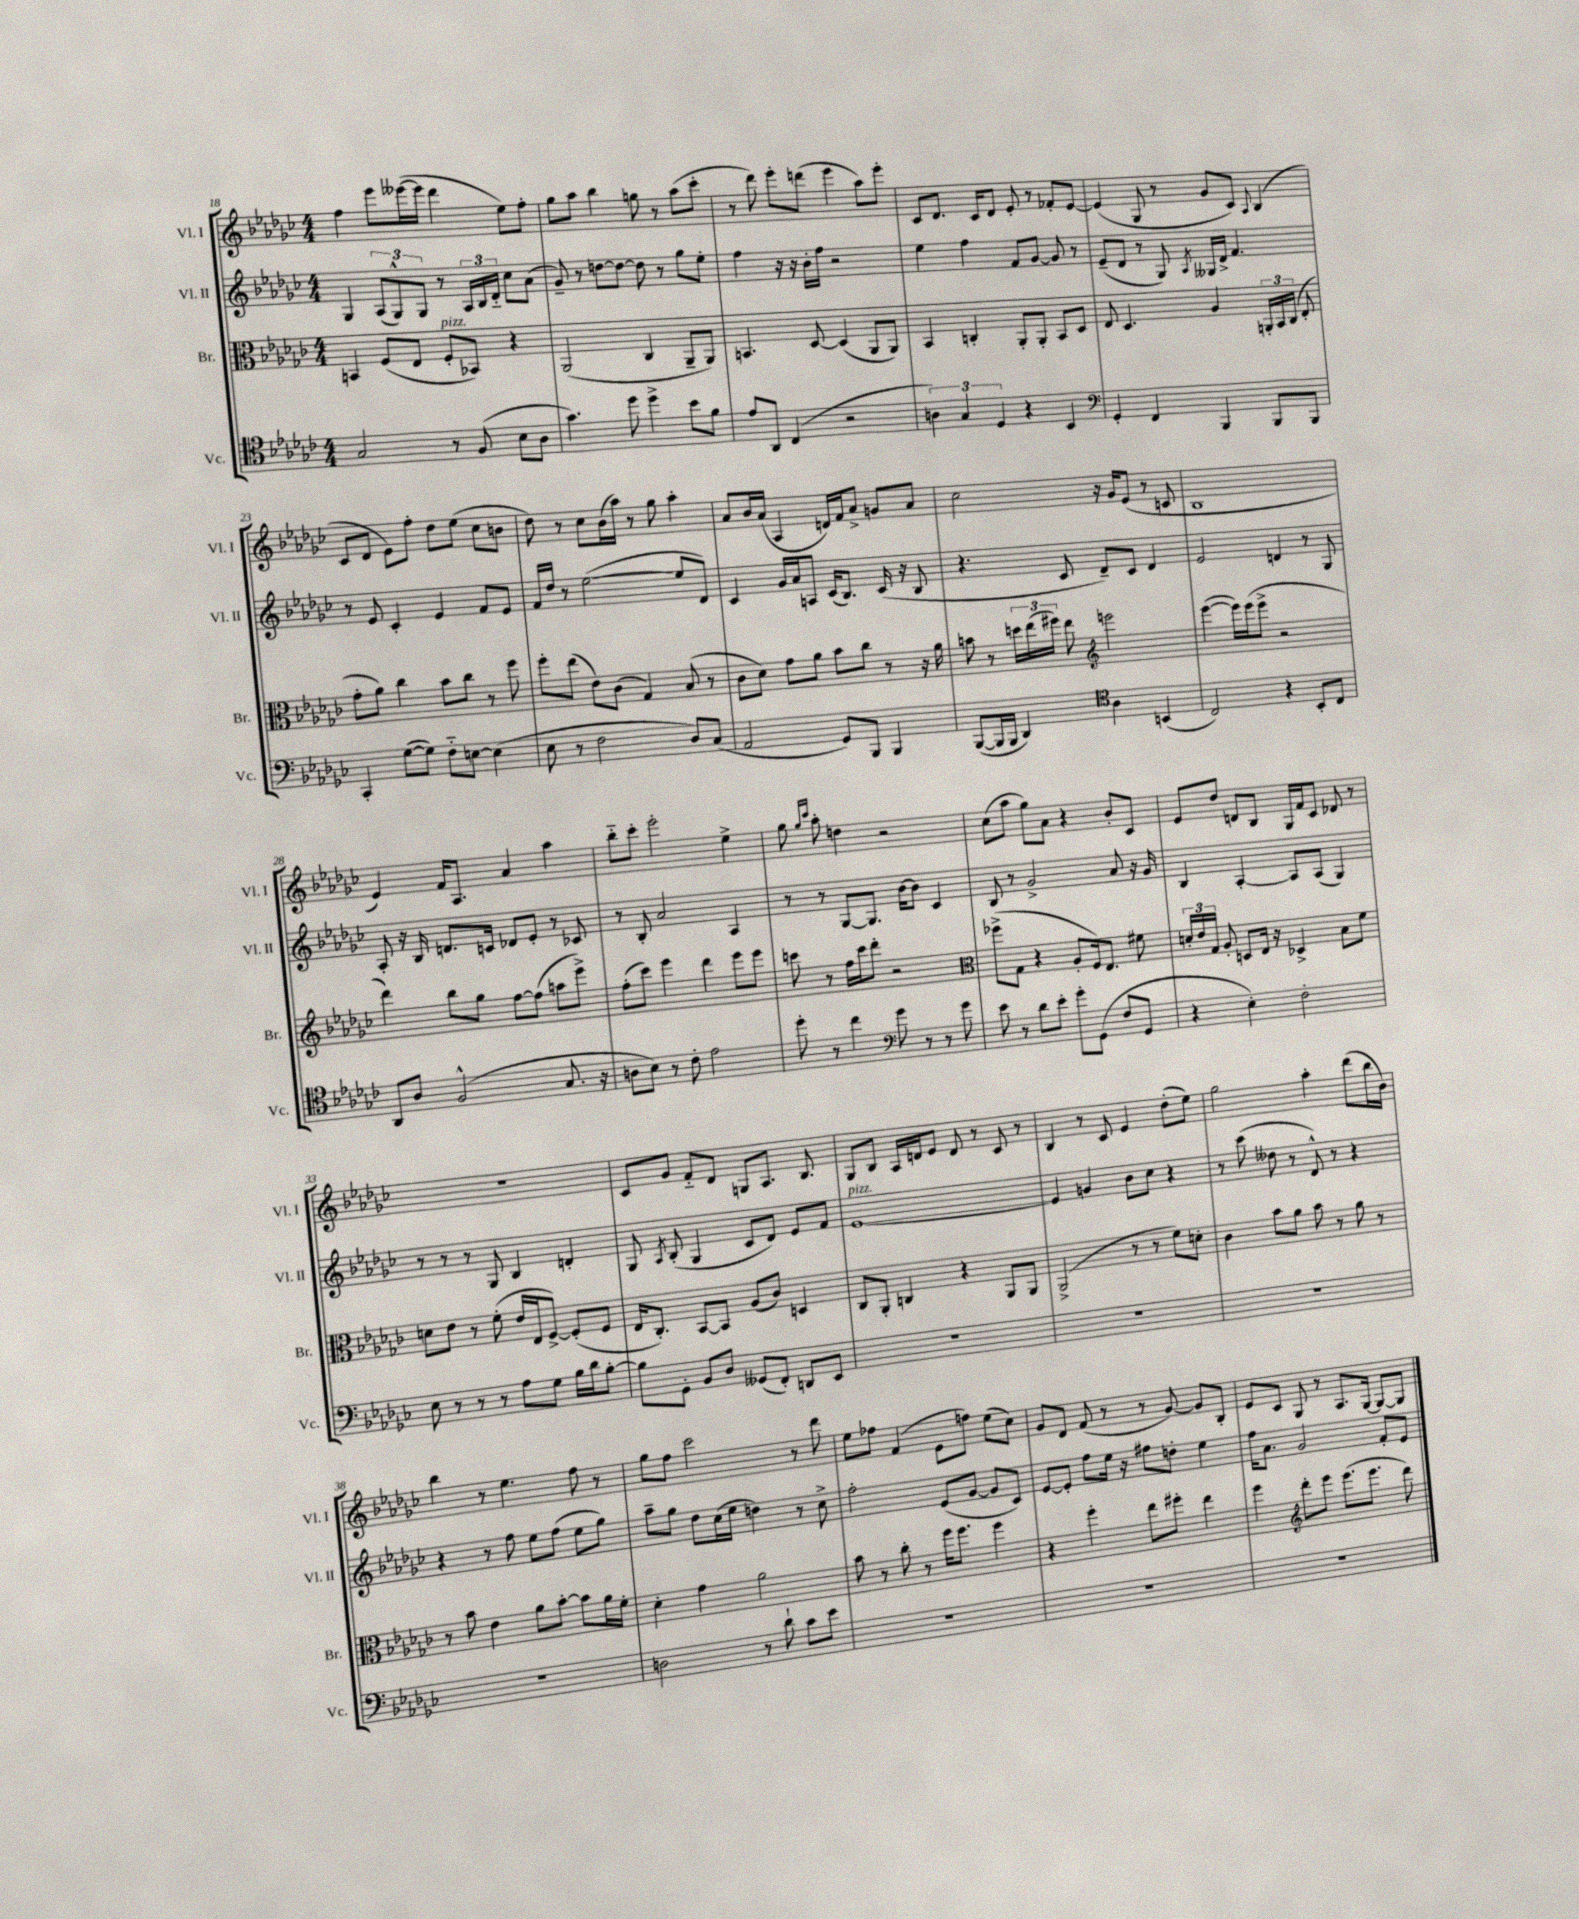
<<
\new StaffGroup <<
\new Staff = "s0" \with { instrumentName = "Vl. I" shortInstrumentName = "Vl. I" } {
    \clef treble \key ges \major \numericTimeSignature \time 4/4
    \autoBeamOff f''4 ees'''8[ eeses'''16~( eeses'''16] des'''4 ees''8[) f''8]-. |
    ges''8[ aes''8] bes''4 g''8 r8 aes''8[( ces'''8]-. |
    r8 des'''8) ees'''8[-. d'''8]( ees'''4 aes''8[) ees'''8]-. |
    ces'8[ des'8.] ces'16[ des'8] ees'8-. r8 fes'8[-. ees'8]~ |
    ees'4( ges8 r8 ges'8[ ces'8]) \appoggiatura { aes8 } bes4( |
    ces'8[ des'8] ees'8[) f''8]-. des''8[ ees''8]( ces''8[ b'8] |
    des''8) r8 ces''8[ bes'16( aes''16]) r8 ges''8 aes''4-. |
    aes'8[ bes'16 aes'16]( aes4 d'16[) f'16 aes'8]-> g'8[ aes'8] |
    ces''2 r16 ges'16[ ees'8]( r8 c'8 |
    bes1 |
    ees'4) f'16[ aes8.] aes'4 aes''4 |
    bes''8[-_ ces'''8]-. ees'''2-. ees''4-> |
    ges''8 \grace { ges''16[ ces'''16] } aes''8-. d''4 r2 |
    ces''8[( aes''8] ges''8[) aes'8] r4 bes'8[-. ces'8] |
    ees'8[ des''8] d'8[ bes8] ges16[ f'16 ces'8] des'8 r8 |
    R1 |
    ces'8[ ges'8] f'8[-_ des'8] g8[ aes8.] bes8. |
    ges8[ bes8] aes16[ d'16 ees'8] d'8 r8 ces'8 r8 |
    bes4 r8 ces'8 ees'4 des''8[-.( ees''8]) |
    ges''2 aes''4-. des'''8[( bes''16 bes'16]) |
    bes''4 r8 ees''4. f''8 r8 |
    ges''8[ f''8] ces'''2 r8 des'''8 |
    ees''8[ fes''8] f'4( ees'8[ f''8]) ees''8[( ces''8]) |
    ges'8[ des'8] f'8( r8 r8 ges'8~) ges'8[ bes8]-. |
    ees'8[ ces'8] ges8 r8 aes8.[ ges16]~ ges8[~ ges8] \bar "|." |
}
\new Staff = "s1" \with { instrumentName = "Vl. II" shortInstrumentName = "Vl. II" } {
    \clef treble \key ges \major \numericTimeSignature \time 4/4
    \autoBeamOff ges4 \tuplet 3/2 { aes8[( ges8-^) ges8] } r8 \tuplet 3/2 { aes16[ bes16 des'16]-_ } ces''8[ aes'8]( |
    ges'8--) r8 d''8[~ d''8]~ d''8 r8 ges''8[ ees''8]-. |
    f''4 r16 r16 bes'16[-. f''16] r2 |
    ees''4 f''4 f'8[ ges'8]~ ges'8 r8 |
    ees'8[--( des'8] r8 ges8) \acciaccatura { aes8 } geses16[ des'16]-> f'4. |
    r8 ees'8 ces'4-. ees'4 f'8[ ees'8] |
    f'16[ des''16] r8 ees''2~( ees''8[ des'8]) |
    ces'4 ges'16[ aes'16 a8] ces'16[( bes8.]) ces'16( r16 bes8 |
    r4. ces'8 des'8[--) ces'8] des'4 |
    ees'2 d'4 r8 ges8 |
    aes8-. r16 bes16 d'8.[ c'16] des'8[ ees'8]-. r8 ces'8 |
    r8 bes8-. aes'2 aes4 |
    r8 r8 ges8[~ ges8.] bes'16[~ bes'8] ces'4 |
    bes8 r8 ges'2-> aes'8 r16 ges'16 |
    bes4 aes4~-. aes8[ aes8]( ges4) |
    r8 r8 r8 ges8 bes4 d'4-. |
    ges8 \acciaccatura { aes8 } bes8-.( ges4 ces'8[ des'8]) ees'8[ f'8] |
    ees'1~^\markup { \italic "pizz." } |
    ees'4 g'4 bes'8[ ces''8] r4 |
    r8 ces'''8( deses''8 r8 des'8-^) r8 r4 |
    r4 r8 f''8 ees''8[ f''8]( ees''8[ ges''8]) |
    aes''8[-- ges''8] des''8[ ces''16( ees''16] d''4) r8 ces''8-> |
    f''2-. ees'8[( ges'8]~ ges'8[ ces'8]) |
    ees'8[~ ees'8]-. f''8[ ees''16] r16 fis''8[ d''8]-. ees''4 |
    f''16[ aes'8.] ges'2 f'8[-. ees'8] \bar "|." |
}
\new Staff = "s2" \with { instrumentName = "Br." shortInstrumentName = "Br." } {
    \clef alto \key ges \major \numericTimeSignature \time 4/4
    \autoBeamOff b,4 f8[( ees8] f8[-.^\markup { \italic "pizz." } bes,8]) r4 |
    aes,2( ces4 aes,8[-- aes,8]) |
    b,4. des8~ des4( aes,8[ aes,8]) |
    bes,4 c4-. aes,8[-. aes,8]-. bes,8[ des8] |
    ees8 des4. aes4 \tuplet 3/2 { a,16[-. bes,16 ces16]( } ees8-. |
    ges'8[-. aes'8]) ces''4 bes'8[ ces''8] r8 f''8 |
    f''8[-. ees''8]( ees'8[) ces'8]( ges4) bes8( r8 |
    ces'8[ des'8]) ges'8[ aes'8] bes'8[ ces''8] r8 r16 aes'16 |
    b'8 r8 \tuplet 3/2 { d''16[ ees''16( fis''16]) } ees''8 \clef treble e'''2 |
    ees'''4~( ees'''16[) ees'''16( ees'''8]-> r2 |
    des'''4) bes''8[ ges''8] f''8[~ f''8]( a''8[ ees'''8]->) |
    f''8[-.( ces'''8]) ees'''4 des'''4 ees'''8[ ees'''8] |
    c'''8 r8 f''16[ c'''16 des'''8]-. r2 |
    \clef alto fes''8[->( ges8] r4 aes8[-. f16) ees8.] fis'8 |
    \tuplet 3/2 { d'16[-. ees'16 ges16] } aes8-. d8[ ees16] r16 des4-> bes8[ f'8] |
    d'8[ ees'8] r8 f'8-.( ees'16[ ees16 f8]~->) f8[-.( f8] |
    ees16[ ces8.]-.) bes,8[~ bes,8] aes8[( ces'8]) d4 |
    ces8[ aes,8]-. c4 r4 aes,8[ aes,8] |
    aes,2->( r8 r8 f'8[) d'8]-. |
    ces'4 bes'8[ aes'8] bes'8 r8 aes'8 r8 |
    r8 bes'8 ees'4 aes'8[ bes'8]~-. bes'8[ aes'16 f'16]-. |
    des'4-. ges'4 aes'2 |
    bes'8 r8 ces''8-. r8 f''16[ f''8.] f''4 |
    r4 f''4-. ees''8[ fis''8]-. ees''4 |
    f''4 \clef treble des'''8[-. ees'''8] ees'''8.[( ees'''8.] des'''8) \bar "|." |
}
\new Staff = "s3" \with { instrumentName = "Vc." shortInstrumentName = "Vc." } {
    \clef tenor \key ges \major \numericTimeSignature \time 4/4
    \autoBeamOff ges2 r8 f8( bes8[ aes8] |
    ges'4.) des''8 des''4-> bes'8[ f'8] |
    ees'8[ aes,8] ces4( r2 |
    \tuplet 3/2 { a4) ges4 des4 } r4 bes,4 |
    \clef bass ges,4-. f,4 bes,,4 bes,,8[ bes,,8] |
    ces,4-. ges8[~( ges8]) f8[-_ e8]~ e4( |
    ees8 r8 f2 des8[) ces8]( |
    aes,2 ges,8[) bes,,8] bes,,4 |
    bes,,8[~( bes,,16 bes,,16] des,4) \clef tenor aes4 b,4( |
    ces2) r4 bes,8[-. ces8] |
    aes,8[ aes8] f2-^( ges8. r16 |
    a8[ bes8]) r8 ces'8-. ees'2 |
    des''8-. r8 ces''4 \clef bass ges'8 r8 r8 ges'8 |
    ees'8 r8 des'8[ ees'8]-. ges'8[-. ges,8]( f8[ ges,8] |
    r4 ees4-.) f2-. |
    ees8 r8 r8 r8 aes8[ ges8] bes16[ des'16 bes8]~-. |
    bes8[ ges,8]-. bes,8[ des8] geses,8[( f,8]-.) d,8[ ees,8] |
    R1 |
    R1 |
    R1 |
    R1 |
    d2 r8 des'8-! ces'8[ ees'8] |
    R1 |
    R1 |
    R1 \bar "|." |
}
>>
>>
\layout { \context { \Score currentBarNumber = #18 } }
